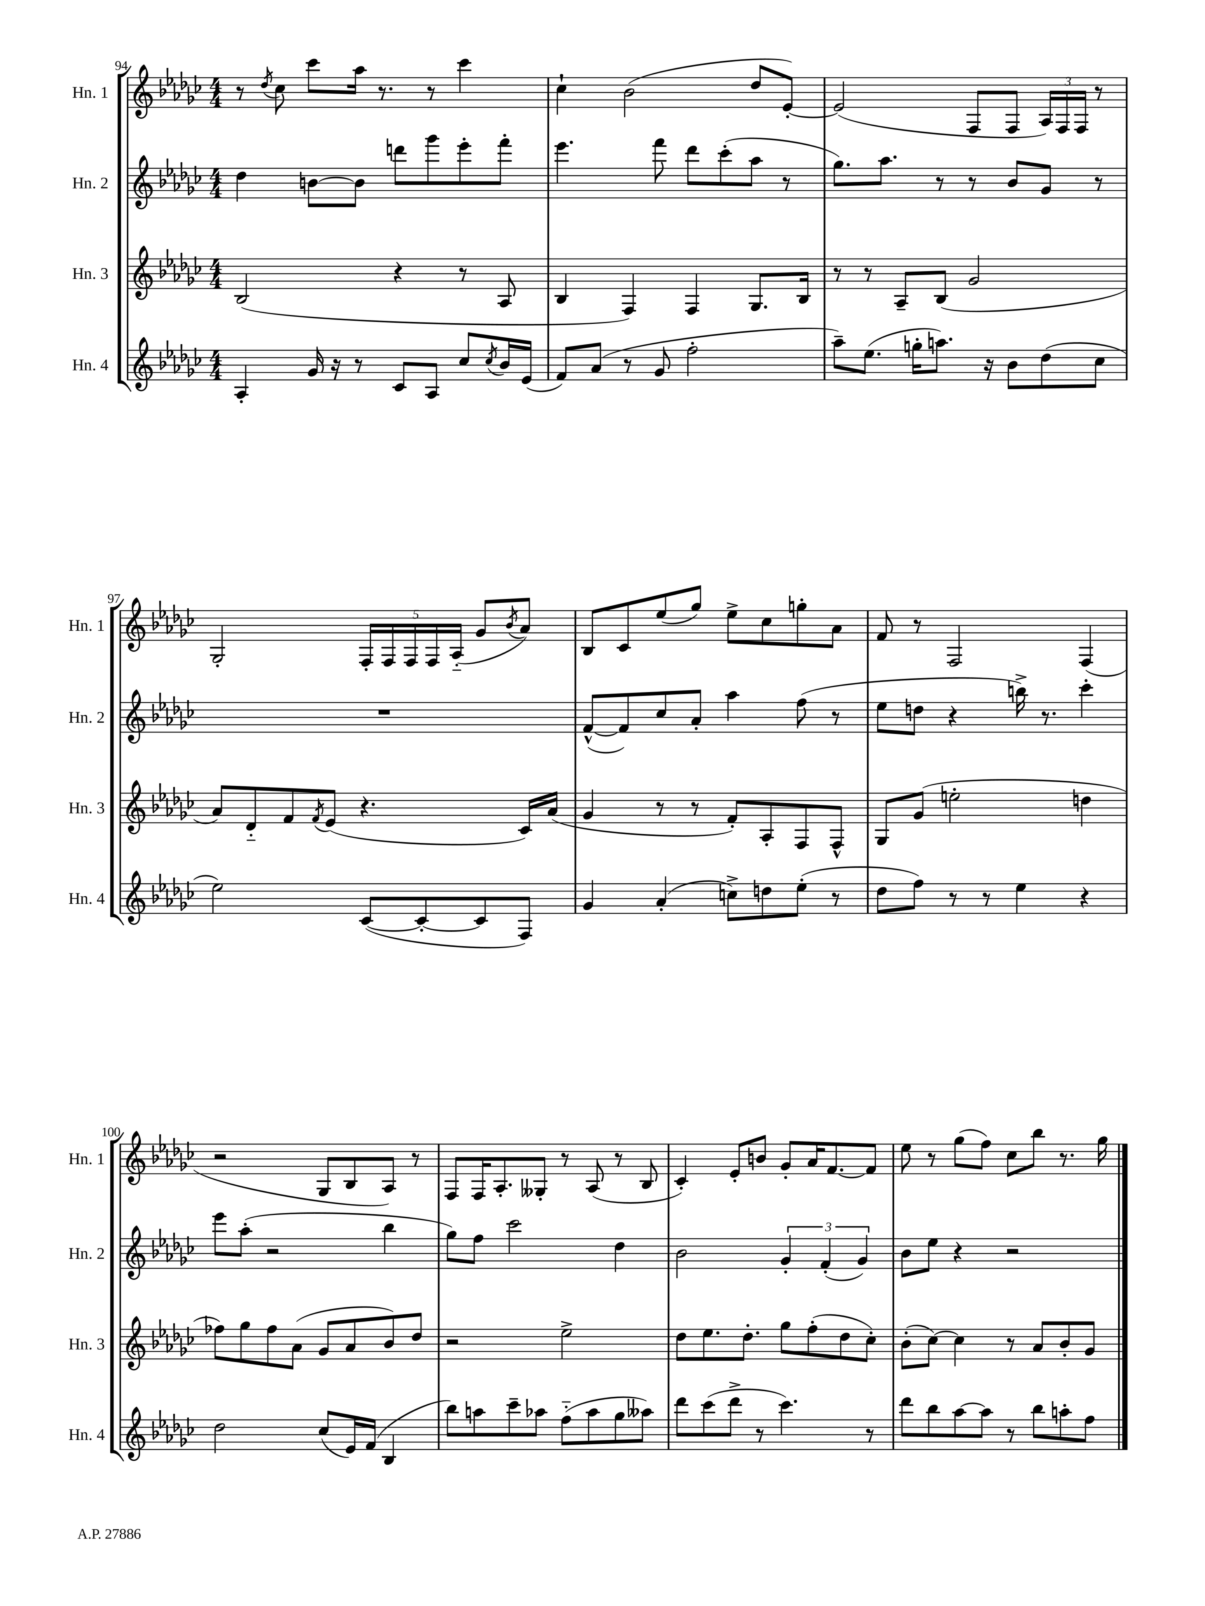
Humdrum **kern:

**kern	**kern	**kern	**kern
*staff4	*staff3	*staff2	*staff1
*clefG2	*clefG2	*clefG2	*clefG2
*k[b-e-a-d-g-c-]	*k[b-e-a-d-g-c-]	*k[b-e-a-d-g-c-]	*k[b-e-a-d-g-c-]
*M4/4	*M4/4	*M4/4	*M4/4
4A-'	(2B-	4dd-	8r
.	.	.	8qdd-
.	.	.	8cc-
16g-	.	[8b	8ccc-
16r	.	.	.
8r	.	8b]	16aa-
.	.	.	8.r
8c-	4r	8ddd	.
8A-	.	8ggg-	8r
8cc-	8r	8eee-'	4ccc-
8qcc-	.	.	.
16b-	8A-	8fff'	.
(16e-	.	.	.
=	=	=	=
8f)	4B-	4.eee-	4cc-`
(8a-	.	.	.
8r	4F)	.	(2b-
8g-	.	8fff	.
2ff'	4F	8ddd-	.
.	.	(8ccc-'	.
.	8.G-	8aa-	8dd-
.	.	8r	[8e-')
.	16B-	.	.
=	=	=	=
8aa-~)	8r	8.gg-)	(2e-]
(8.ee-	8r	.	.
.	.	8.aa-	.
.	8A-~	.	.
16gg'	.	.	.
8.aa)	(8B-	8r	.
.	2g-	8r	8F
16r	.	.	.
8b-	.	8b-	8F
(8dd-	.	8g-	24A-)
.	.	.	24F
.	.	.	24F
8cc-	.	8r	8r
=	=	=	=
2ee-)	8a-)	1r	2G-'
.	8d-'~	.	.
.	8f	.	.
.	8qf	.	.
.	(8e-	.	.
([8c-	4.r	.	20F'
.	.	.	20F
.	.	.	20F
8c-'_	.	.	.
.	.	.	20F
.	.	.	(20A-'~
8c-]	.	.	8g-
.	.	.	8qb-
8F)	16c-)	.	8a-)
.	(16a-	.	.
=	=	=	=
4g-	4g-	([8f^^	8B-
.	.	8f])	8c-
(4a-'	8r	8cc-	(8ee-
.	8r	8a-'	8gg-)
8cc^)	8f')	4aa-	8ee-^
8dd	8A-'	.	8cc-
(8ee-'	8F	(8ff	8gg'
8r	8F^^	8r	8a-
=	=	=	=
8dd-	8G-	8ee-	8f
8ff)	(8g-	8dd	8r
8r	2ee'	4r	2F
8r	.	.	.
4ee-	.	16bb^)	.
.	.	8.r	.
4r	4dd	4ccc-'	(4F
=	=	=	=
2dd-	8ff-)	8eee-	2r
.	8gg-	(8aa-'	.
.	8ff-	2r	.
.	(8a-	.	.
(8cc-	8g-	.	8G-
16e-)	8a-	.	8B-
(16f	.	.	.
4B-	8b-)	4bb-	8A-)
.	8dd-	.	8r
=	=	=	=
8bb-)	2r	8gg-)	8F
8aa	.	8ff	16F
.	.	.	8.A-'
8ccc-~	.	2ccc-	.
8aa-	.	.	8G--'
(8ff'~	2ee-^	.	8r
8aa-	.	.	(8A-
8gg-	.	4dd-	8r
8aa--)	.	.	8B-
=	=	=	=
8ddd-	8dd-	2b-	4c-')
(8ccc-	8.ee-	.	.
8ddd-^	.	.	8e-'
.	8.dd-'	.	.
8r	.	.	8b
4.ccc-)	8gg-	6g-'	8g-'
.	(8ff'	.	16a-
.	.	(6f'	.
.	.	.	[8.f
.	8dd-	.	.
.	.	6g-)	.
8r	8cc-')	.	8f]
=	=	=	=
8ddd-	(8b-'	8b-	8ee-
8bb-	[8cc-)	8ee-	8r
[8aa-	4cc-]	4r	(8gg-
8aa-]	.	.	8ff)
8r	8r	2r	8cc-
8bb-	8a-	.	8bb-
8aa'	8b-'	.	8.r
8ff	8g-	.	.
.	.	.	16gg-
==	==	==	==
*-	*-	*-	*-
